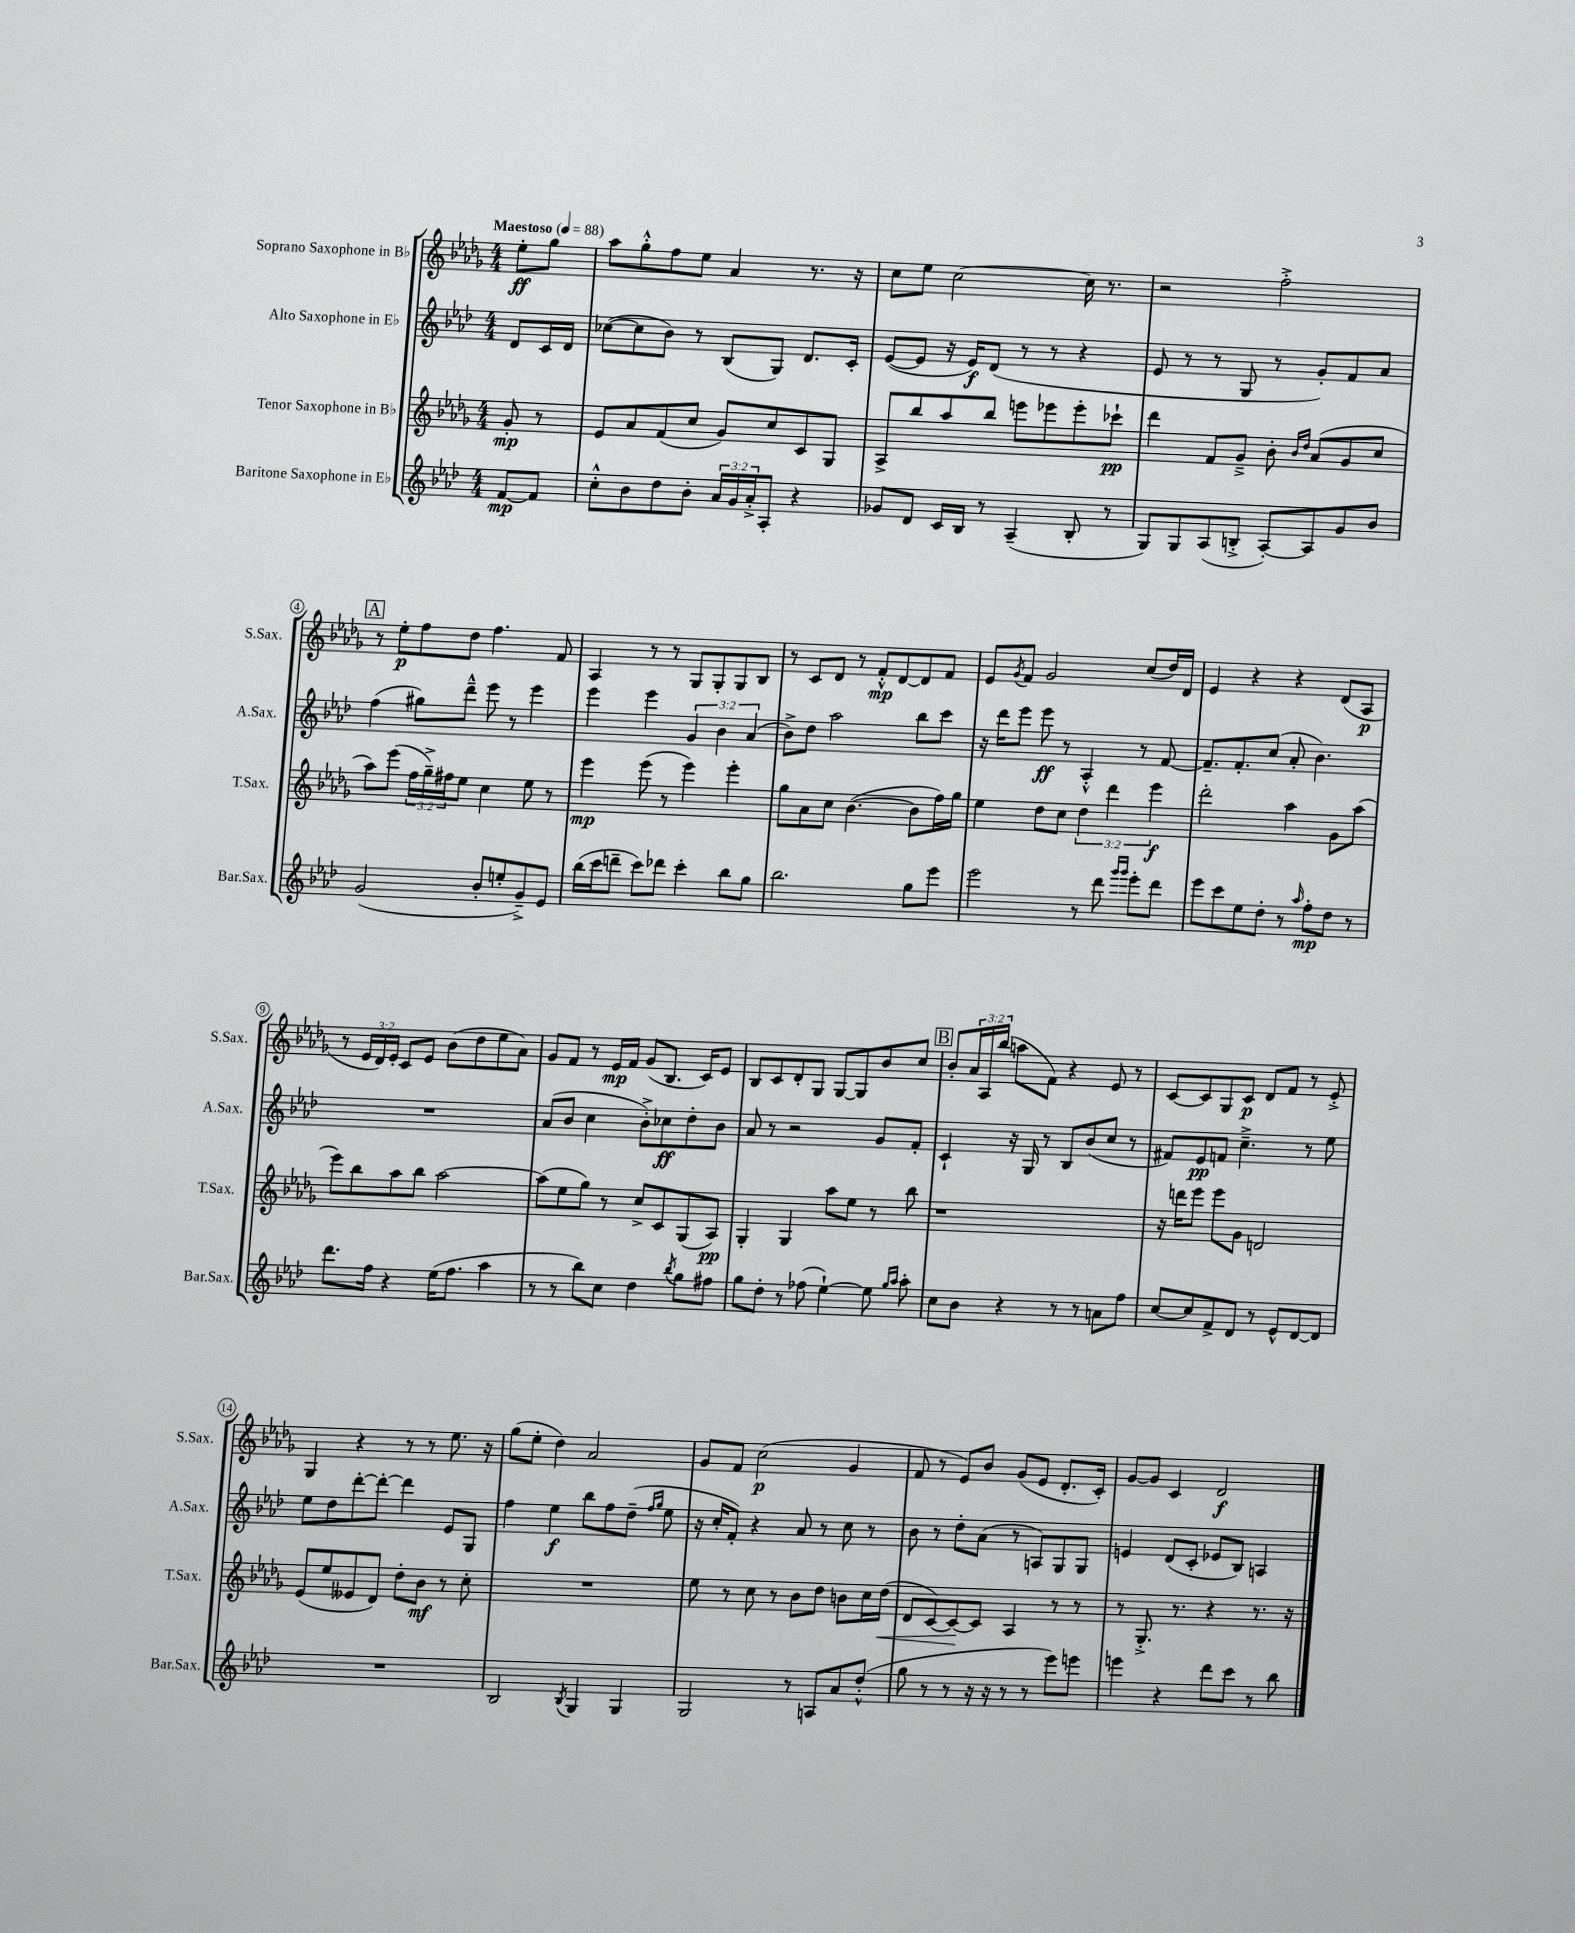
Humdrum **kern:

**kern	**kern	**kern	**kern
*staff4	*staff3	*staff2	*staff1
*clefG2	*clefG2	*clefG2	*clefG2
*k[b-e-a-d-]	*k[b-e-a-d-g-]	*k[b-e-a-d-]	*k[b-e-a-d-g-]
*M4/4	*M4/4	*M4/4	*M4/4
*MM88	*MM88	*MM88	*MM88
[8f	8g-'	8d-	8ee-'
8f]	8r	16c	8gg-
.	.	16d-	.
=	=	=	=
8cc'^^	8e-	([8cc-	8aa-
8b-	8a-	8cc-]	8gg-'^^
8dd-	(8f	8b-)	8ff
8b-'	8cc	8r	8ee-
24a-	8g-)	(8B-	4a-
24g	.	.	.
24a-'^	.	.	.
8A-'	8cc	8G)	.
4r	8c	8.d-	8.r
.	8G-	.	.
.	.	16c'	16r
=	=	=	=
8g-	8A-^	([8e-	8cc
8d-	8bb-	8e-]	8ee-
16c	8aa-	16r	[2cc
16B-	.	16e-)	.
8r	8bb-	(8d-	.
(4A-~	8eee	8r	.
.	8eee-	8r	.
8B-'	8eee-'	4r	16cc]
.	.	.	8.r
8r	8ccc-`	.	.
=	=	=	=
8G)	4ddd-	8e-	2r
8G	.	8r	.
(8A-	8f	8r	.
8B'^	8g-~^	8G	.
[8A-')	8b-'	8r	2ff'^
.	16qqb-	.	.
.	16qqdd-	.	.
8A-]	(8a-	8g')	.
8g	8g-	8f	.
8b-	8cc	8a-	.
=	=	=	=
(2g	8aa-)	(4ff	8r
.	(8eee-	.	8ee-'
.	24ff	8gg#)	8ff
.	24gg-~^)	.	.
.	24ff#	.	.
.	8ee-	8ddd-~^^	8dd-
8b-'	4cc	8eee-	4.ff
8ee'	.	8r	.
8g~^)	8ee-	4eee-	.
8e-	8r	.	8f
=	=	=	=
(16bb-	4eee-	4eee-	4A-
16ccc	.	.	.
8ddd~	.	.	.
8ccc)	(8eee-	4eee-	8r
8ddd-	8r	.	8r
4ccc'	4eee-)	6g	8G-
.	.	.	8G-'
.	.	6b-	.
8bb-	4eee-'	.	8G-
.	.	(6a-	.
8gg	.	.	8B-
=	=	=	=
2.bb-	8gg-	8b-^)	8r
.	8a-	8dd-	8c
.	8cc	2aa-	8d-
.	([4.b-	.	8r
.	.	.	8f'^^
.	.	.	[8d-
8gg	8b-]	8bb-	8d-]
8eee-	16ff)	8ccc	8f
.	16gg-	.	.
=	=	=	=
2eee-	4ee-	16r	8e-
.	.	16ddd-	.
.	.	.	8qg-
.	.	8eee-	8f
.	8dd-	8eee-	2g-
.	8cc	8r	.
8r	6dd-	4A-'^^	.
8ddd-	.	.	.
.	6ddd-	.	.
16qqggg	.	.	.
16qqggg	.	.	.
8eee-'	.	8r	(8cc
.	6eee-	.	.
8ddd-	.	[8f	16dd-)
.	.	.	16d-
=	=	=	=
8eee-	2ddd-'	8.f~]	4e-
8ccc	.	.	.
.	.	8.f'	.
8ee-	.	.	4r
8dd-'	.	(8cc	.
8r	4aa-	8a-'	4r
16qqaa-	.	.	.
8ff'	.	4.b-)	.
8dd-	8g-	.	(8d-
8r	(8aa-	.	8A-
=	=	=	=
8.ddd-	8eee-)	1r	8r
.	8bb-	.	24e-
.	.	.	24d-)
16ff	.	.	.
.	.	.	24e-'
4r	8aa-	.	8c
.	8bb-	.	8e-
(16ee-	[2aa-	.	(8b-
8.ff	.	.	.
.	.	.	8dd-
4aa-	.	.	8ee-
.	.	.	8a-)
=	=	=	=
8r	(8aa-]	(8a-	8g-
8r	8ee-	8b-	8f
8bb-)	8gg-)	4cc	8r
8cc	8r	.	16e-
.	.	.	16f
4dd-	8cc^	8b-'^)	(8g-
.	8c	8cc-	8.B-
8qbb-	.	.	.
8gg	(8G-	8dd-'	.
.	.	.	16c)
8ff#	8A-)	8b-	8e-
=	=	=	=
8gg	4G-'	8a-	8B-
8dd-'	.	8r	8c
8r	4G-	2r	8d-'
(8ff-	.	.	8G-
[4ee-`)	8aa-	.	[8G-
.	8ee-	.	8G-]
8ee-]	8r	8g	8b-
16qqgg	.	.	.
16qqaa-	.	.	.
8aa-'	8bb-	8f'	8cc
=	=	=	=
8cc	1r	4c`	8b-'
8b-	.	.	24a-
.	.	.	24A-
.	.	.	(24bb-
4r	.	16r	8aa
.	.	16G	.
.	.	8r	8f)
8r	.	8B-	4r
8r	.	(8b-	.
8a	.	8cc	8e-
8ff	.	8r	8r
=	=	=	=
[8cc	16r	8f#)	[8c
.	16ddd	.	.
8cc]	8eee-	8e-	8c]
8f^	8eee-	8f	8G-
8d-	8g-	4.cc~^	8c
8r	2d	.	8d-
8e-^^	.	.	8f
[8d-	.	8r	8r
8d-]	.	8ee-	8e-'^
=	=	=	=
1r	(8e-	8ee-	4G-
.	8ee-	8dd-	.
.	8e--	[8ddd-'	4r
.	8d-)	8ddd-'_	.
.	8dd-'	4ddd-]	8r
.	8b-	.	8r
.	8r	8e-	8.ee-
.	8cc'	8G	.
.	.	.	16r
=	=	=	=
2B-	1r	4ff	(8gg-
.	.	.	8ee-'
.	.	4ee-	4dd-)
8qB-	.	.	.
4G	.	8bb-	2a-
.	.	8ff	.
4G	.	(8dd-~	.
.	.	16qqff	.
.	.	16qqgg	.
.	.	8ee-	.
=	=	=	=
2G	8ee-	16r	8g-
.	.	16cc'	.
.	8r	8f')	8f
.	8cc	4r	(2cc
.	8r	.	.
8r	8b-	8a-	.
8A	8dd-	8r	.
8a-	8b	8cc	4g-
(8dd-'^^	16cc	8r	.
.	(16dd-	.	.
=	=	=	=
8gg	8d-	8b-	8f
8r	[8c)	8r	8r
8r	8c_	8dd-'	8e-)
16r	8c]	(8a-	8b-
16r	.	.	.
8r	4A-	8r	(8g-
8r	.	8A)	8e-
8eee-)	8r	8G	8.d-'
8eee	8r	8G	.
.	.	.	16c')
=	=	=	=
4eee	8r	4e	[8g-
.	8.G-'^	.	8g-]
4r	.	(8d-	4c
.	8.r	.	.
.	.	8c'	.
8ddd-	4r	8e-	2d-
8ccc	.	8B-)	.
8r	8.r	4A	.
8bb-	.	.	.
.	16r	.	.
==	==	==	==
*-	*-	*-	*-
